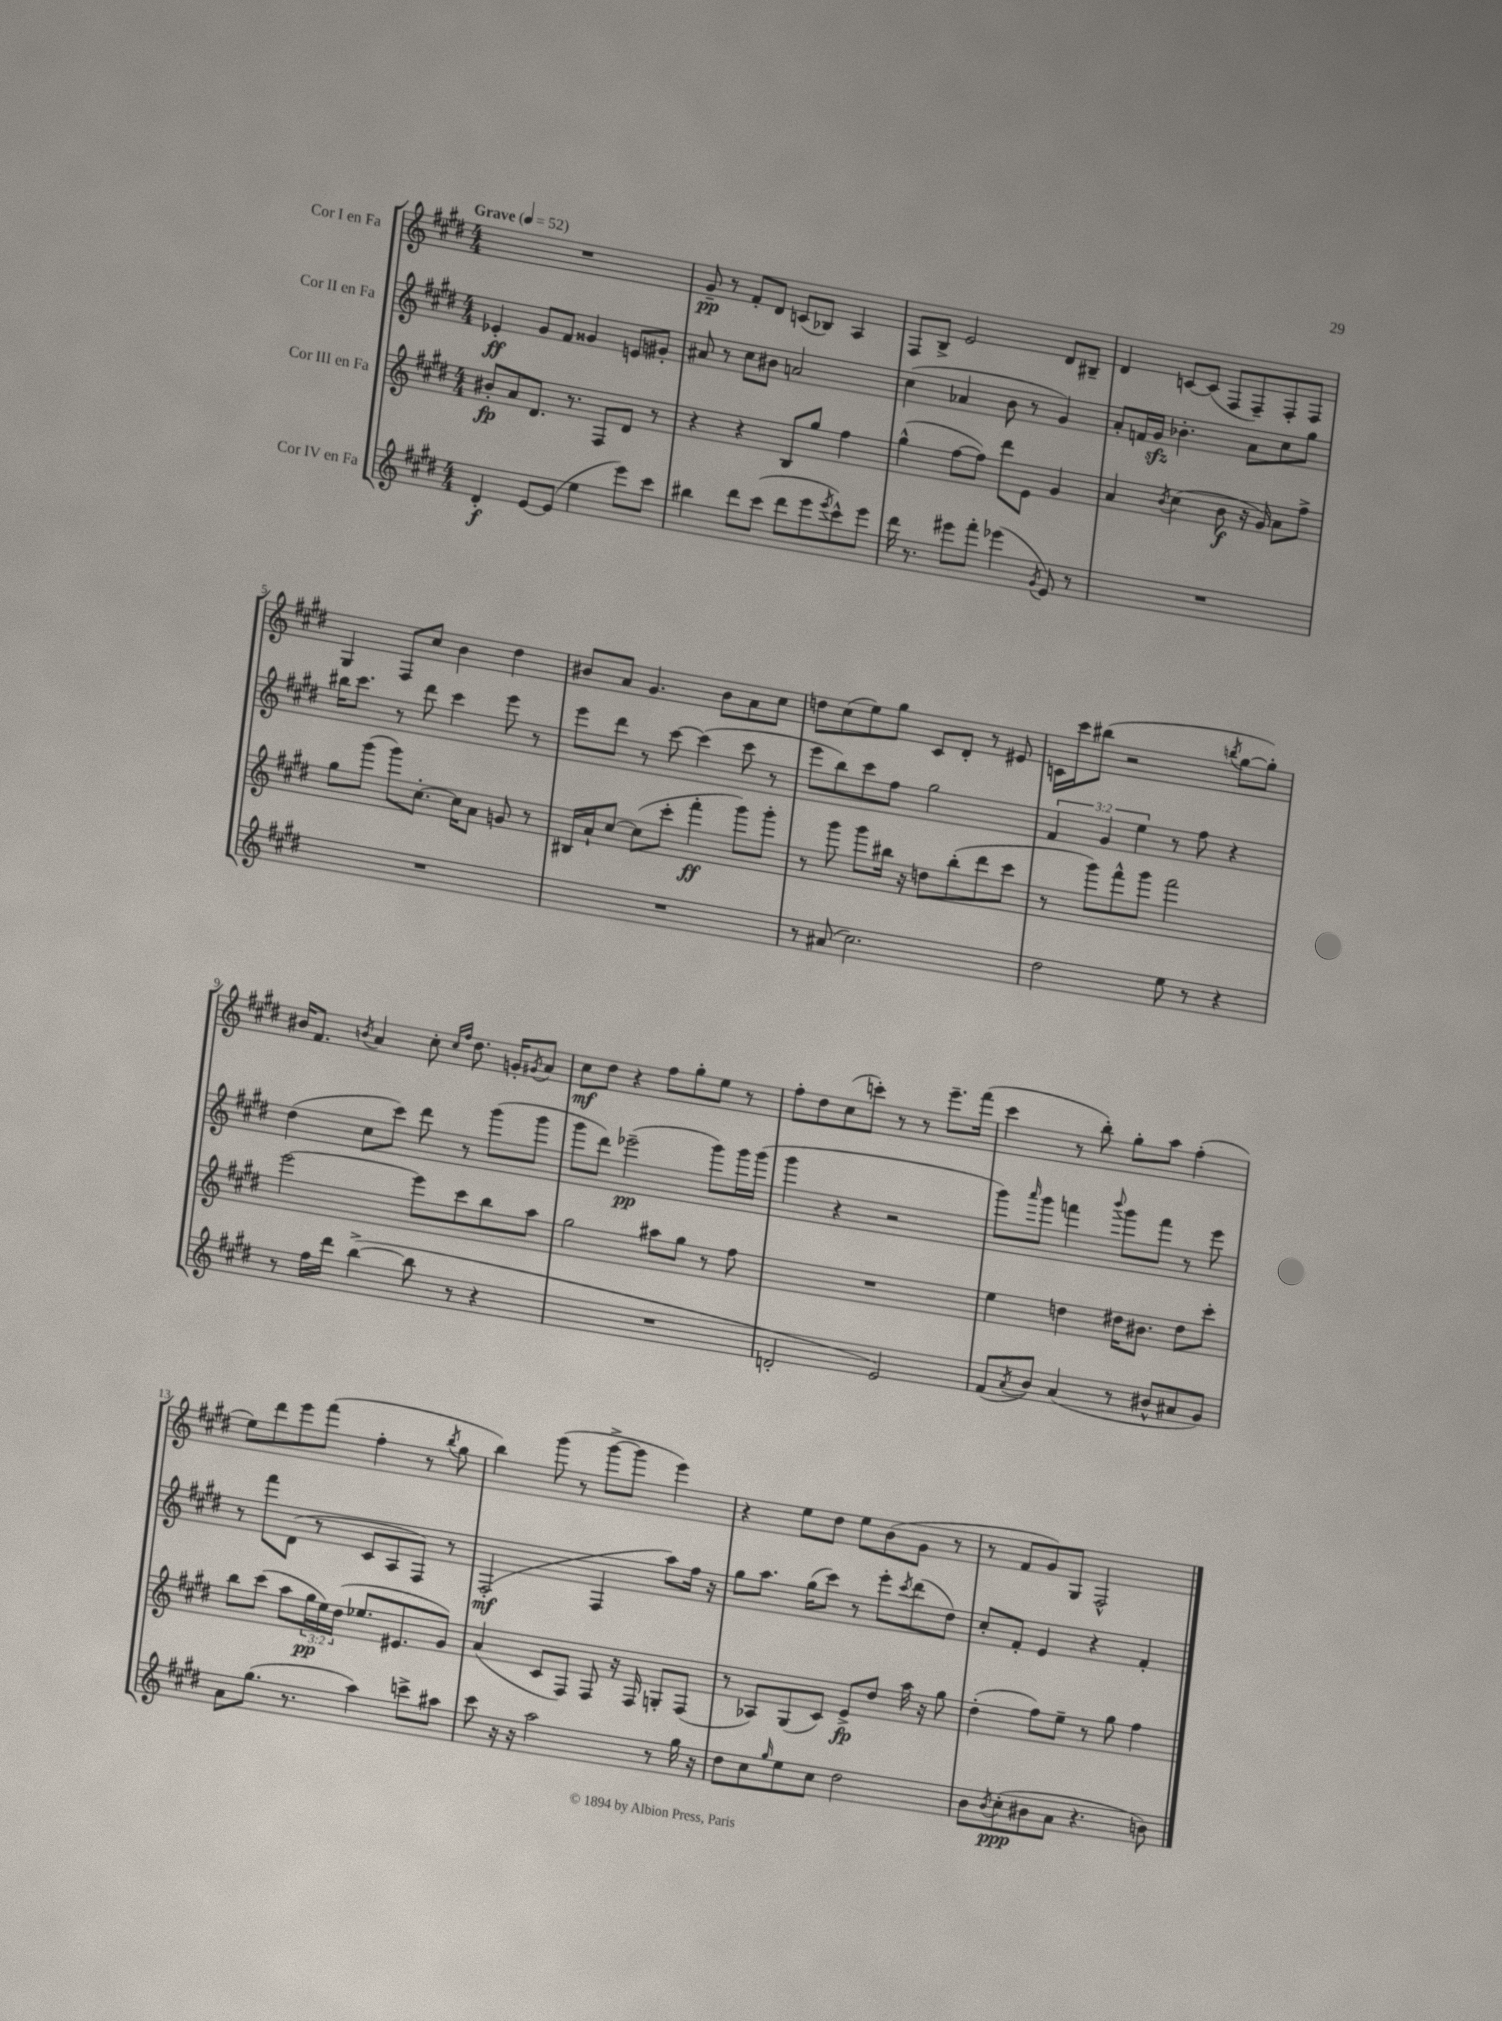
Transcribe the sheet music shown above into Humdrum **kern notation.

**kern	**kern	**kern	**kern
*staff4	*staff3	*staff2	*staff1
*clefG2	*clefG2	*clefG2	*clefG2
*k[f#c#g#d#]	*k[f#c#g#d#]	*k[f#c#g#d#]	*k[f#c#g#d#]
*M4/4	*M4/4	*M4/4	*M4/4
*MM52	*MM52	*MM52	*MM52
4d#'	8b#'	4e-'	1r
.	8a	.	.
[8e	8.d#	8g#	.
(8e]	.	8f#	.
.	8.r	.	.
4ee	.	4g##	.
.	8F#	.	.
8eee)	8d#	8e	.
8ccc#	8r	8g#'	.
=	=	=	=
4bb#	4r	8a#	8g#~
.	.	8r	8r
8ddd#	4r	8cc#	8f#'
(8ccc#	.	8b#	8d#
8ddd#	8B	2a	(8c
8eee	8gg#	.	8B-)
8qeee	.	.	.
8ccc#^^)	4ff#	.	4A
8eee	.	.	.
=	=	=	=
16ddd#	(4gg#^^	(4cc#	8F#
8.r	.	.	.
.	.	.	8B^
8eee#	[8ff#	4a-	2e
8fff#'	8ff#])	.	.
(4eee-	8ddd#	8b	.
.	8e	8r	.
8qg#	.	.	.
8e)	4g#	4g#)	8d#
8r	.	.	8B#~
=	=	=	=
1r	4a	8a'	4d#
.	.	16f	.
.	.	16g#	.
.	8qb	.	.
.	(4cc#	4.b-'	[8c
.	.	.	(8c]
.	8b	.	8F#
.	16r	8a	8F#~)
.	16g#)	.	.
.	8a	8cc#	8F#'
.	8ff#^	8gg#	8F#
=	=	=	=
1r	8gg#	16bb#	4G#
.	.	8.ccc#	.
.	(8ggg#	.	.
.	8ggg#)	8r	8F#
.	[8.cc#'	8ddd#	8cc#
.	.	4ccc#	4b
.	16cc#]	.	.
.	8a	.	.
.	8g	8eee	4dd#
.	8r	8r	.
=	=	=	=
1r	16B#	8eee	8b#
.	16a`	.	.
.	[8cc#	8ddd#	8a
.	(8cc#]	8r	4.g#
.	8ccc#'	[8ccc#	.
.	4fff#'	(4ccc#]	.
.	.	.	8b#
.	8ggg#)	8ccc#	8a
.	8ggg#'	8r	8cc#
=	=	=	=
8r	8r	8eee	8dd
(8a#	8ggg#	8bb)	(8cc#
2.cc#)	8ggg#	8ccc#	8ee)
.	16bb#	8ff#	8gg#
.	16r	.	.
.	8dd	2gg#	8c#
.	(8bb#'	.	8d#'
.	8ddd#	.	8r
.	8ccc#	.	8e#
=	=	=	=
2dd#	8r	6f#	16c
.	.	.	16ccc#
.	8ggg#)	.	(8bb#
.	.	6g#	.
.	8fff#^^	.	2r
.	.	6ee	.
.	8ggg#	.	.
8ee	2fff#	8r	.
8r	.	8ff#	.
.	.	.	8qbb
4r	.	4r	[8gg#
.	.	.	8gg#'])
=	=	=	=
8r	[2eee	(4dd#	16b#
.	.	.	8.f#
16ff#	.	.	.
16ddd#	.	.	.
.	.	.	8qb
([4bb^	.	8cc#	4a
.	.	8ccc#)	.
8bb]	8eee]	8ddd#	8cc#'
.	.	.	16qqcc#
.	.	.	16qqff#
8r	8ccc#	8r	8.dd#
4r	8bb	(8ggg#	.
.	.	.	16g'
.	.	.	8qg#
.	8aa	8ggg#	8a
=	=	=	=
1r	2gg#	8ggg#	8cc#
.	.	8ddd#)	8dd#
.	.	(2eee-~	4r
.	8aa#	.	8ff#
.	8gg#	.	8gg#'
.	8r	8ggg#)	8ee
.	8ff#	16ggg#	8r
.	.	(16ggg#	.
=	=	=	=
2d'	1r	4ggg#	8ff#'
.	.	.	8dd#
.	.	4r	(8cc#
.	.	.	8ccc')
2e)	.	2r	8r
.	.	.	8r
.	.	.	8.eee~
.	.	.	(16fff#
=	=	=	=
(8f#	4ee	8ggg#)	4ccc#
8qa	.	16qqaaa	.
8b)	.	8ggg#	.
(4a	4dd	4fff	8r
.	.	.	8bb')
.	.	8qqbbb	.
8r	16dd#	8ggg#	8gg#'
.	8.b#	.	.
8b#^^	.	8fff	8aa
8a#	8dd#	8r	(4ff#'
8g#)	8ccc#'	8eee	.
=	=	=	=
8a	8bb	8r	8ee)
(8.gg#	(8ccc#	8fff#	8ddd#
.	8aa	(8d#	8eee
8.r	.	.	.
.	24gg#	8r	(8fff#
.	24ee)	.	.
.	(24dd#	.	.
4aa)	8.ee-	8c#	4ff#'
.	.	8A	.
.	8.e#	.	.
8ccc^	.	8F#)	8r
.	.	.	8qbb
8aa#	8g#)	8r	8gg#
=	=	=	=
8ccc#	(4a	(2F#'	4bb)
16r	.	.	.
16r	.	.	.
2aa	8c#	.	(8ggg#
.	8F#)	.	8r
.	8F#	4F#	[8ggg#^
.	16r	.	8ggg#]
.	16F#	.	.
8r	8G'	8aa)	4eee)
16gg#	(8F#	16ff#	.
16r	.	16r	.
=	=	=	=
8dd#	8r	8gg#	4r
8cc#	8A-)	8.aa	.
16qqgg#	.	.	.
8ee	(8G#	.	8ee
.	.	(16gg#	.
8cc#	8c#)	8ccc#)	8dd#
2dd#	8e^	8r	8ee
.	8dd#	8eee'	(8b
.	.	8qccc#	.
.	16aa	(8ddd#	8g#
.	16r	.	.
.	8gg#	8dd#)	8r
=	=	=	=
8b	(4dd#'	8cc#'	8r
8qb	.	.	.
(8cc#'	.	8f#'	8f#
8b#	8ff#)	4e	8g#)
8a	8ee~	.	8G#
4.r	8r	4r	2F#^^
.	8gg#	.	.
.	4ff#	4f#'	.
8b)	.	.	.
==	==	==	==
*-	*-	*-	*-
